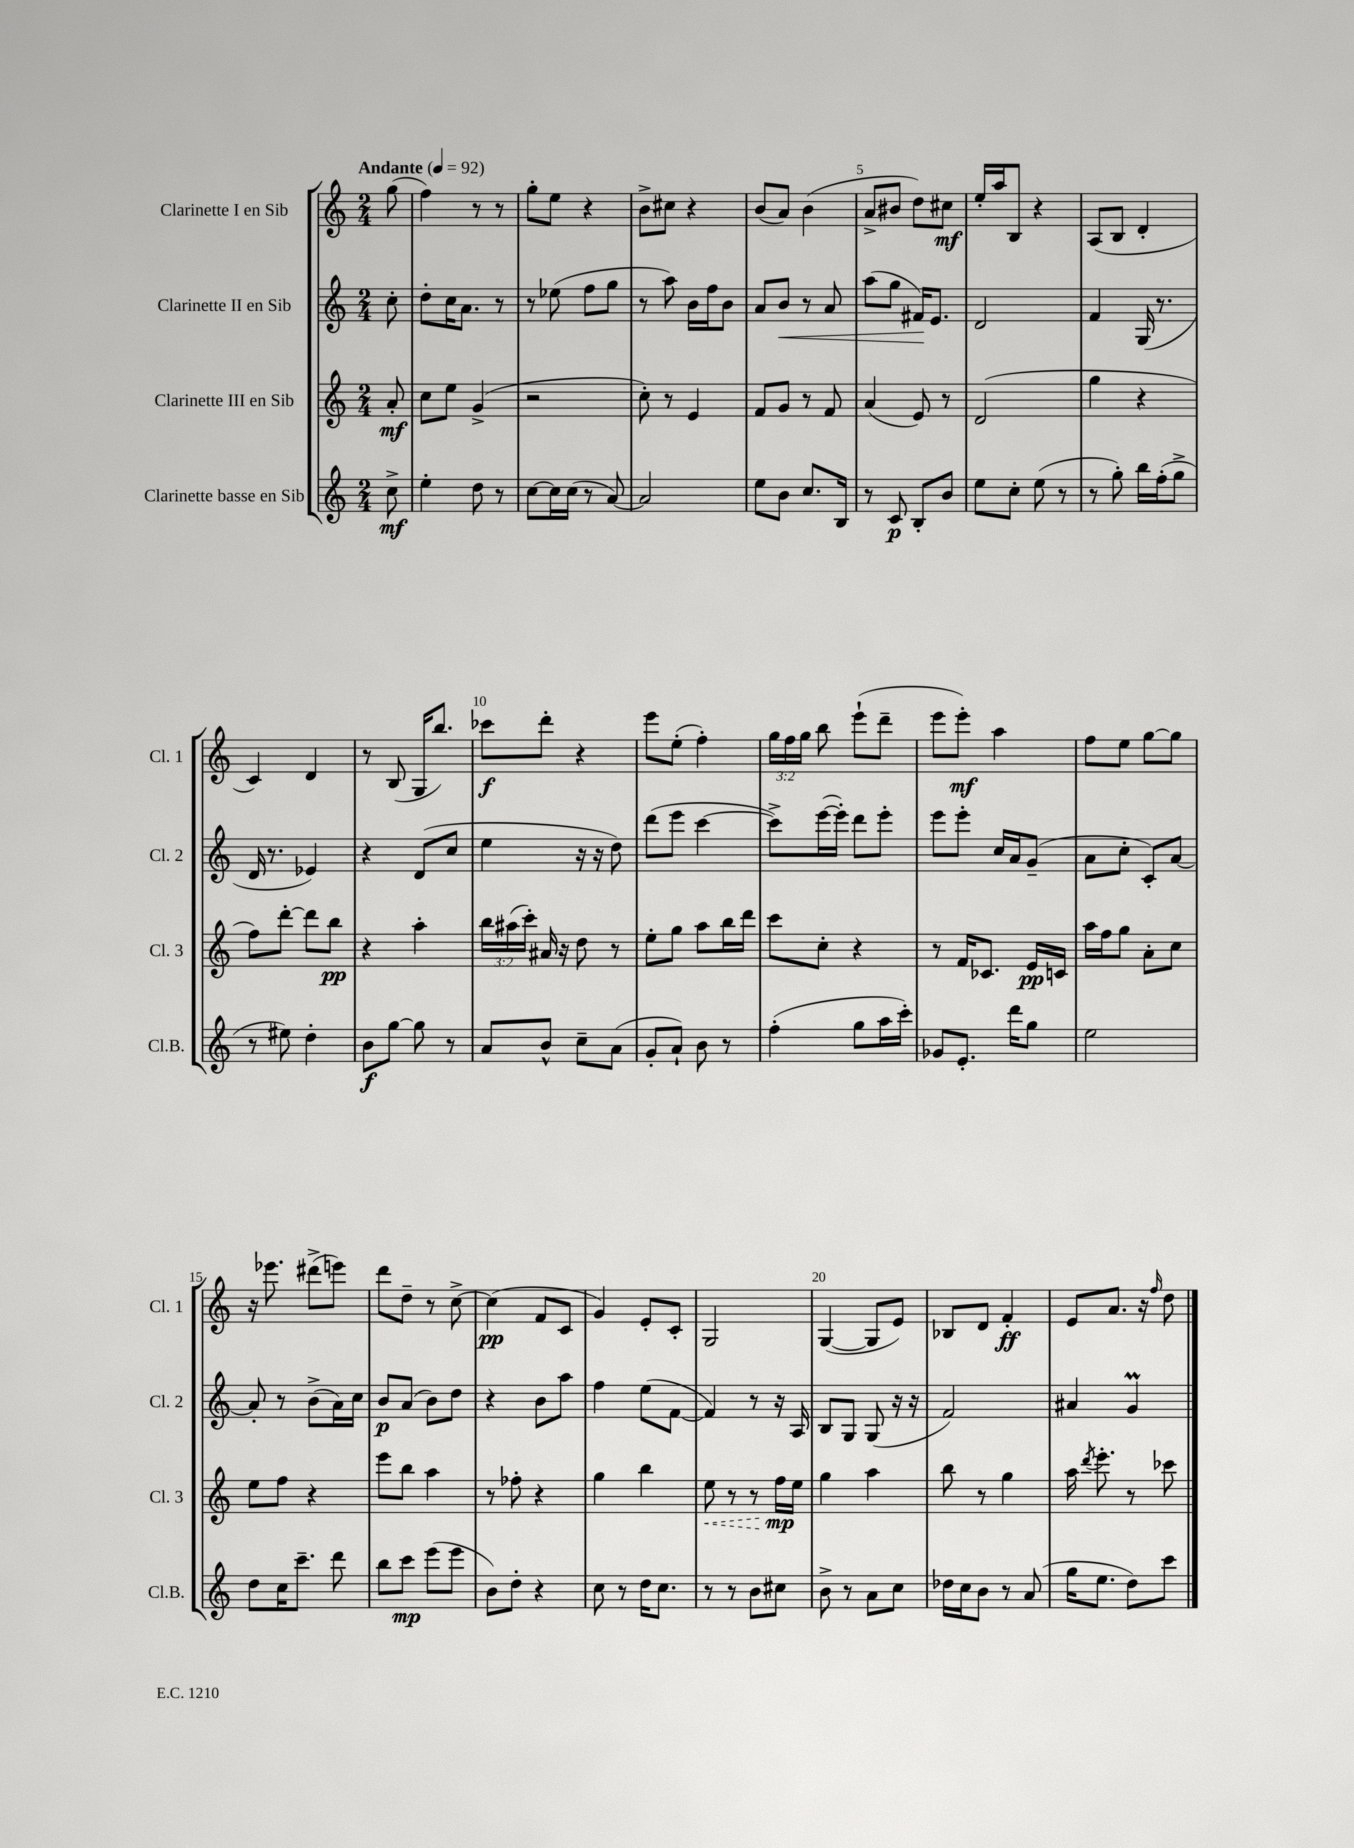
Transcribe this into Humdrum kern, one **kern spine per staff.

**kern	**dynam	**kern	**dynam	**kern	**dynam	**kern	**dynam
*part4	*part4	*part3	*part3	*part2	*part2	*part1	*part1
*staff4	*staff4	*staff3	*staff3	*staff2	*staff2	*staff1	*staff1
*I"Clarinette basse en Sib	*	*I"Clarinette III en Sib	*	*I"Clarinette II en Sib	*	*I"Clarinette I en Sib	*
*I'Cl.B.	*	*I'Cl. 3	*	*I'Cl. 2	*	*I'Cl. 1	*
*clefG2	*	*clefG2	*	*clefG2	*	*clefG2	*
*k[]	*	*k[]	*	*k[]	*	*k[]	*
*M2/4	*	*M2/4	*	*M2/4	*	*M2/4	*
*MM92	*	*MM92	*	*MM92	*	*MM92	*
=	=	=	=	=	=	=	=
!	!	!	!	!	!	!LO:TX:a:B:t=Andante	!
8cc^\	mf	8a'/	mf	8cc'\	.	(8gg\	.
=1	=1	=1	=1	=1	=1	=1	=1
4ee'\	.	8cc\L	.	8dd'\L	.	4ff\)	.
.	.	8ee\J	.	16cc\K	.	.	.
.	.	.	.	8.a\J	.	.	.
8dd\	.	(4g^/	.	.	.	8r	.
8r	.	.	.	8r	.	8r	.
=2	=2	=2	=2	=2	=2	=2	=2
[8cc\L	.	2r	.	8r	.	8gg'\L	.
16cc\L]	.	.	.	(8ee-X\	.	8ee\J	.
(16cc\JJ	.	.	.	.	.	.	.
8r	.	.	.	8ff\L	.	4r	.
[8a/)	.	.	.	8gg\J	.	.	.
=3	=3	=3	=3	=3	=3	=3	=3
2a/]	.	8cc'\)	.	8r	.	8b^\L	.
.	.	8r	.	8aa\)	.	8cc#X\J	.
.	.	4e/	.	16b\LL	.	4r	.
.	.	.	.	16ff\J	.	.	.
.	.	.	.	8b\J	.	.	.
=4	=4	=4	=4	=4	=4	=4	=4
8ee\L	.	8f/L	.	8a/L	.	(8b/L	.
!	!	!	!	!	!LO:HP:b	!	!
8b\J	.	8g/J	.	8b/J	<	8a/J)	.
8.cc/L	.	8r	.	8r	.	(4b\	.
.	.	8f/	.	8a/	.	.	.
16B/Jk	.	.	.	.	.	.	.
=5	=5	=5	=5	=5	=5	=5	=5
8r	.	(4a/	.	(8aa\L	.	8a^/L	.
8c/	p	.	.	8gg\J	.	8b#X/J	.
8B'/L	.	8e/)	.	16f#X/KL)	.	8dd\L)	.
.	.	.	.	8.e/J	[	.	.
8b/J	.	8r	.	.	.	8cc#X\J	mf
=6	=6	=6	=6	=6	=6	=6	=6
8ee\L	.	(2d/	.	2d/	.	16ee'/LL	.
.	.	.	.	.	.	16aa/J	.
8cc'\J	.	.	.	.	.	8B/J	.
(8ee\	.	.	.	.	.	4r	.
8r	.	.	.	.	.	.	.
=7	=7	=7	=7	=7	=7	=7	=7
8r	.	4gg\	.	4f/	.	(8A/L	.
8gg'\)	.	.	.	.	.	8B/J	.
16bb\LL	.	4r	.	(16G/	.	4d'/	.
(16ff'\J	.	.	.	8.r	.	.	.
8gg^\J	.	.	.	.	.	.	.
!!LO:LB:g=z
=8	=8	=8	=8	=8	=8	=8	=8
8r	.	8ff\L)	.	16d/	.	4c/)	.
.	.	.	.	8.r	.	.	.
8ee#X\)	.	[8ddd'\J	.	.	.	.	.
4dd'\	.	8ddd\L]	.	4e-X/)	.	4d/	.
.	.	8bb\J	pp	.	.	.	.
=9	=9	=9	=9	=9	=9	=9	=9
8b\L	f	4r	.	4r	.	8r	.
[8gg\J	.	.	.	.	.	(8B/	.
8gg\]	.	4aa'\	.	(8d/L	.	16G/KL	.
.	.	.	.	.	.	8.bb/J)	.
8r	.	.	.	8cc/J	.	.	.
=10	=10	=10	=10	=10	=10	=10	=10
8a/L	.	24bb\LL	.	4ee\	.	8ccc-X\L	f
.	.	(24aa#X\	.	.	.	.	.
.	.	24ccc'\JJ)	.	.	.	.	.
8b^^/J	.	16a#X/	.	.	.	8ddd'\J	.
.	.	16r	.	.	.	.	.
8cc~\L	.	8dd\	.	16r	.	4r	.
.	.	.	.	16r	.	.	.
(8a\J	.	8r	.	8dd\)	.	.	.
=11	=11	=11	=11	=11	=11	=11	=11
8g'/L	.	8ee'\L	.	(8ddd\L	.	8eee\L	.
8a`/J)	.	8gg\J	.	8eee\J	.	(8ee'\J	.
8b\	.	8aa\L	.	[4ccc\	.	4ff'\)	.
8r	.	16bb\L	.	.	.	.	.
.	.	16ddd\JJ	.	.	.	.	.
=12	=12	=12	=12	=12	=12	=12	=12
(4ff'\	.	8ccc\L	.	8ccc^\L])	.	24gg\LL	.
.	.	.	.	.	.	24ff\	.
.	.	.	.	.	.	24gg\JJ	.
.	.	8cc'\J	.	([16eee\L	.	8bb\	.
.	.	.	.	16eee'\JJ])	.	.	.
8gg\L	.	4r	.	8ddd\L	.	(8eee`\L	.
16aa\L	.	.	.	8eee'\J	.	8ddd~\J	.
16ccc'\JJ)	.	.	.	.	.	.	.
=13	=13	=13	=13	=13	=13	=13	=13
8g-X/L	.	8r	.	8eee\L	.	8eee\L	.
8.e'/J	.	16f/KL	.	8eee'\J	.	8eee'\J)	mf
.	.	8.c-X/J	.	.	.	.	.
.	.	.	.	16cc/LL	.	4aa\	.
16ddd\KL	.	.	.	16a/J	.	.	.
8gg\J	.	16e/LL	pp	(8g~/J	.	.	.
.	.	16cn/JJ	.	.	.	.	.
=14	=14	=14	=14	=14	=14	=14	=14
2ee\	.	16aa\LL	.	8a\L	.	8ff\L	.
.	.	16ff\J	.	.	.	.	.
.	.	8gg\J	.	8cc'\J	.	8ee\J	.
.	.	8a'\L	.	8c'/L)	.	[8gg\L	.
.	.	8cc\J	.	[8a/J	.	8gg\J]	.
!!LO:LB:g=z
=15	=15	=15	=15	=15	=15	=15	=15
8dd\L	.	8ee\L	.	8a'/]	.	16r	.
.	.	.	.	.	.	8.eee-X\	.
16cc\K	.	8ff\J	.	8r	.	.	.
8.ccc~\J	.	.	.	.	.	.	.
.	.	4r	.	(8b^\L	.	(8ddd#X^\L	.
8ddd\	.	.	.	16a\L)	.	8eeen\J)	.
.	.	.	.	16cc\JJ	.	.	.
=16	=16	=16	=16	=16	=16	=16	=16
8bb\L	.	8eee\L	.	8b/L	p	8ddd\L	.
8ccc\J	mp	8bb\J	.	(8a/J	.	8dd~\J	.
(8eee\L	.	4aa\	.	8b\L)	.	8r	.
8eee\J	.	.	.	8dd\J	.	[8cc^\	.
=17	=17	=17	=17	=17	=17	=17	=17
8b\L)	.	8r	.	4r	.	(4cc\]	pp
8dd'\J	.	8ff-X'\	.	.	.	.	.
4r	.	4r	.	8b\L	.	8f/L	.
.	.	.	.	8aa\J	.	8c/J	.
=18	=18	=18	=18	=18	=18	=18	=18
8cc\	.	4gg\	.	4ff\	.	4g/)	.
8r	.	.	.	.	.	.	.
16dd\KL	.	4bb\	.	(8ee\L	.	8e'/L	.
8.cc\J	.	.	.	.	.	.	.
.	.	.	.	[8f\J	.	8c'/J	.
=19	=19	=19	=19	=19	=19	=19	=19
!	!	!	!LO:HP:b	!	!	!	!
8r	.	8ee\	<	4f/])	.	2G/	.
8r	.	8r	.	.	.	.	.
8b\L	.	8r	.	8r	.	.	.
8cc#X\J	.	16ff\LL	mp	16r	.	.	.
.	.	16ee\JJ	[	16A/	.	.	.
=20	=20	=20	=20	=20	=20	=20	=20
8b^\	.	4gg\	.	8B/L	.	([4G/	.
8r	.	.	.	8G/J	.	.	.
8a\L	.	4aa\	.	(8G/	.	8G/L]	.
8cc\J	.	.	.	16r	.	8e/J)	.
.	.	.	.	16r	.	.	.
=21	=21	=21	=21	=21	=21	=21	=21
16dd-X\LL	.	8bb\	.	2f/)	.	8B-X/L	.
16cc\J	.	.	.	.	.	.	.
8b\J	.	8r	.	.	.	8d/J	.
8r	.	4gg\	.	.	.	4f'/	ff
(8a/	.	.	.	.	.	.	.
=22	=22	=22	=22	=22	=22	=22	=22
16gg\KL	.	16aa\	.	4a#X/	.	8e/L	.
.	.	8qddd/	.	.	.	.	.
8.ee\J	.	8.eee'\	.	.	.	.	.
.	.	.	.	.	.	8.a/J	.
8dd\L)	.	8r	.	4gM/	.	.	.
.	.	.	.	.	.	16r	.
.	.	.	.	.	.	16qqff/	.
8ccc\J	.	8ccc-X\	.	.	.	8dd\	.
==	==	==	==	==	==	==	==
*-	*-	*-	*-	*-	*-	*-	*-
